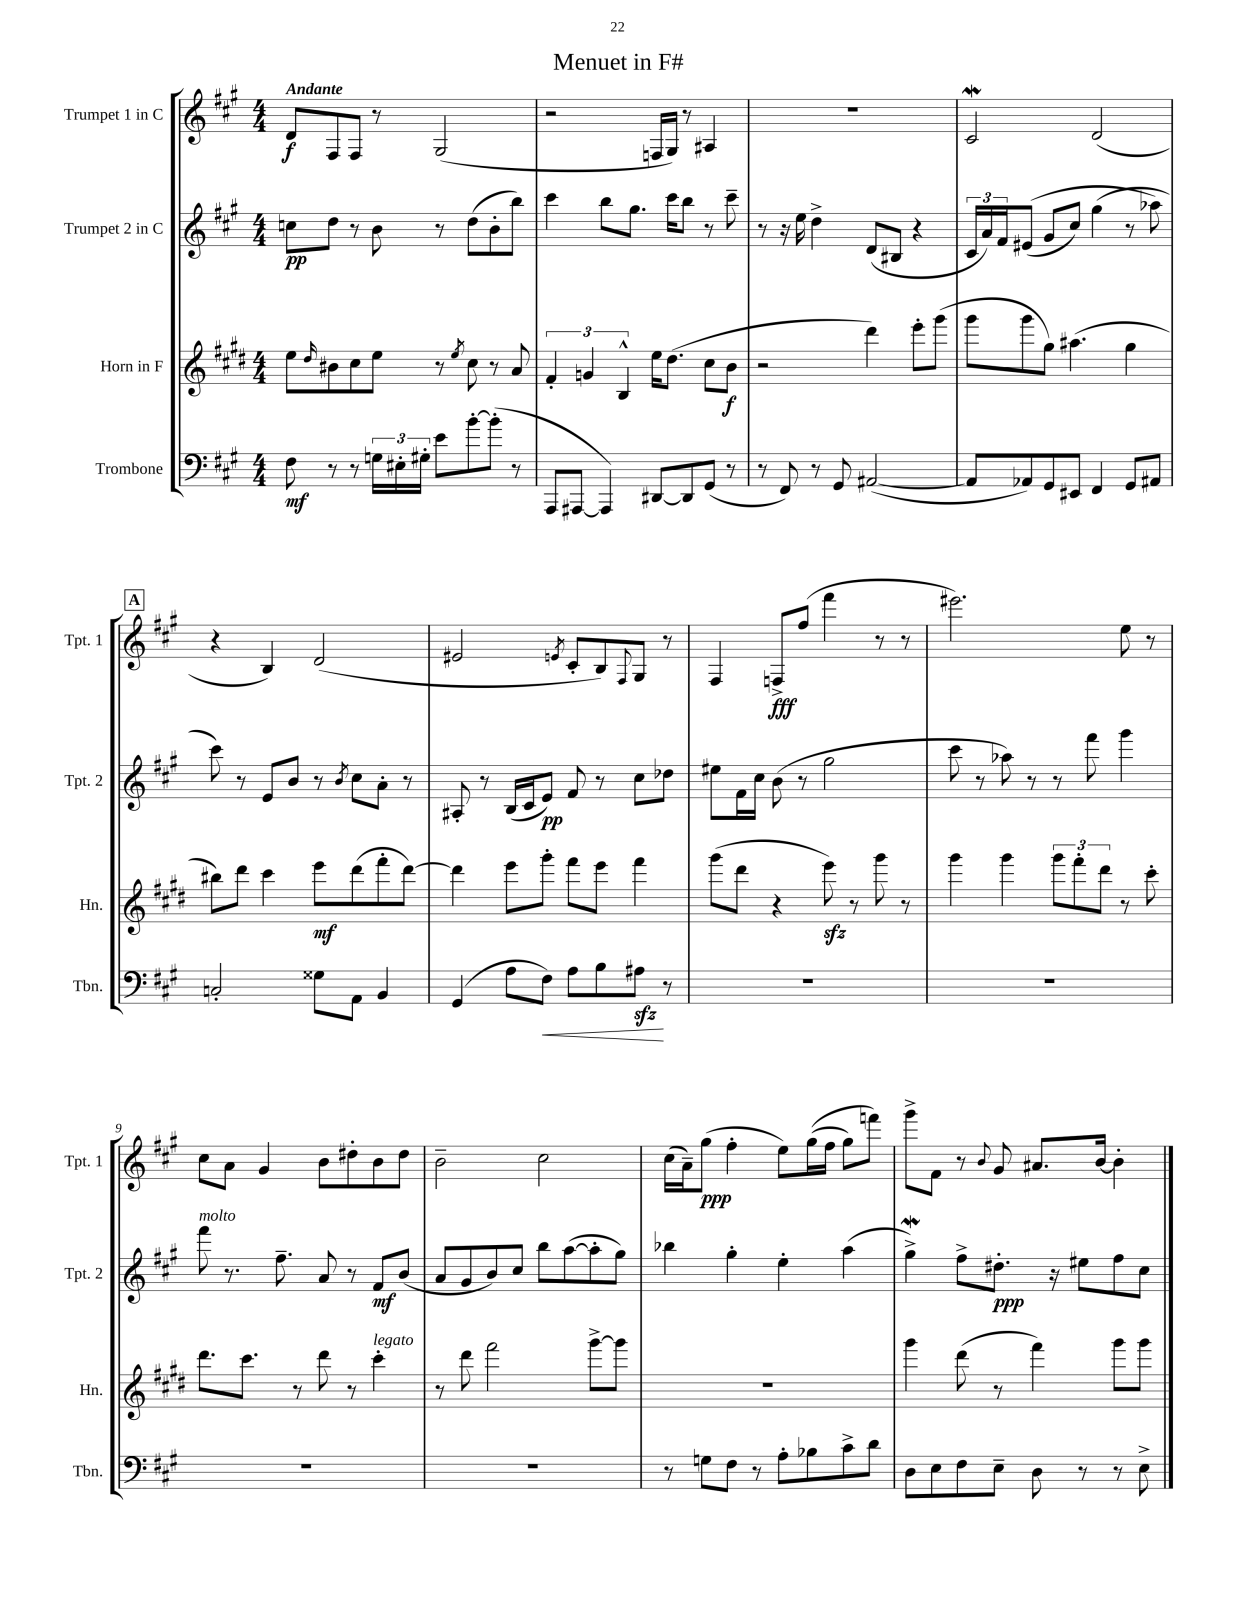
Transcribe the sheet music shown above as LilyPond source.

\header { title = "Menuet in F#" }
<<
\new StaffGroup <<
\new Staff = "s0" \with { instrumentName = "Trumpet 1 in C" shortInstrumentName = "Tpt. 1" } {
    \clef treble \key a \major \numericTimeSignature \time 4/4 \tempo "Andante"
    d'8\f fis8 fis8 r8 gis2( |
    r2 f16 gis16) r8 ais4 |
    R1 |
    cis'2\mordent d'2( |
    \mark \markup { \box "A" } r4 b4) d'2( |
    eis'2 \acciaccatura { e'8 } cis'8-. b8) \appoggiatura { fis8 } gis8 r8 |
    fis4 f8->\fff fis''8( fis'''4 r8 r8 |
    eis'''2.) e''8 r8 |
    cis''8 a'8 gis'4 b'8 dis''8-. b'8 dis''8 |
    b'2-- cis''2 |
    cis''16( a'16--) gis''8\ppp( fis''4-. e''8) gis''16(\( fis''16 gis''8) f'''8\) |
    gis'''8-> fis'8 r8 \appoggiatura { b'8 } gis'8 ais'8. b'16~ b'4-. \bar "|." |
}
\new Staff = "s1" \with { instrumentName = "Trumpet 2 in C" shortInstrumentName = "Tpt. 2" } {
    \clef treble \key a \major \numericTimeSignature \time 4/4
    c''8\pp d''8 r8 b'8 r8 d''8( b'8-. b''8) |
    cis'''4 b''8 gis''8. cis'''16 b''8 r8 cis'''8-- |
    r8 r16 e''16 d''4-> d'8( bis8 r4 |
    \tuplet 3/2 { cis'16 a'16) fis'16 } eis'8(\( gis'8 cis''8) gis''4( r8 aes''8\) |
    \mark \markup { \box "A" } cis'''8) r8 e'8 b'8 r8 \acciaccatura { b'8 } cis''8 a'8-. r8 |
    ais8-. r8 b16( cis'16 e'8\pp) fis'8 r8 cis''8 des''8 |
    eis''8 fis'16 cis''16 b'8( r8 gis''2 |
    cis'''8 r8 aes''8) r8 r8 fis'''8 gis'''4 |
    fis'''8^\markup { \italic "molto" } r8. fis''8.-- a'8 r8 fis'8\mf b'8( |
    a'8 gis'8 b'8) cis''8 b''8 a''8~( a''8-. gis''8) |
    bes''4 gis''4-. e''4-. a''4( |
    gis''4->\mordent) fis''8-> dis''8.-.\ppp r16 eis''8 fis''8 cis''8 \bar "|." |
}
\new Staff = "s2" \with { instrumentName = "Horn in F" shortInstrumentName = "Hn." } {
    \clef treble \key e \major \numericTimeSignature \time 4/4
    e''8 \grace { dis''16 } bis'8 cis''8 e''8 r8 \acciaccatura { e''8 } cis''8 r8 a'8 |
    \tuplet 3/2 { fis'4-. g'4 b4-^ } e''16 dis''8.( cis''8 b'8\f |
    r2 dis'''4) e'''8-. gis'''8( |
    gis'''8 gis'''8 gis''8) ais''4.( gis''4 |
    \mark \markup { \box "A" } bis''8) dis'''8 cis'''4 e'''8\mf dis'''8( fis'''8-. dis'''8~) |
    dis'''4 e'''8 gis'''8-. fis'''8 e'''8 fis'''4 |
    gis'''8( dis'''8 r4 e'''8\sfz) r8 gis'''8 r8 |
    gis'''4 gis'''4 \tuplet 3/2 { gis'''8 fis'''8-. dis'''8 } r8 cis'''8-. |
    dis'''8. cis'''8. r8 dis'''8 r8 cis'''4-.^\markup { \italic "legato" } |
    r8 dis'''8 fis'''2 gis'''8~-> gis'''8 |
    R1 |
    gis'''4 dis'''8( r8 fis'''4) gis'''8 gis'''8 \bar "|." |
}
\new Staff = "s3" \with { instrumentName = "Trombone" shortInstrumentName = "Tbn." } {
    \clef bass \key a \major \numericTimeSignature \time 4/4
    fis8\mf r8 r8 \tuplet 3/2 { g16 eis16-. gis16-. } e'8 b'8~-. b'8-.( r8 |
    a,,8 ais,,8~ ais,,4) dis,8~ dis,8 gis,8( r8 |
    r8 fis,8) r8 gis,8 ais,2~( |
    ais,8 aes,8) gis,8 eis,8 fis,4 gis,8 ais,8 |
    \mark \markup { \box "A" } c2-. gisis8 a,8 b,4 |
    gis,4( a8 fis8\<) a8 b8 ais8\sfz\! r8 |
    R1 |
    R1 |
    R1 |
    R1 |
    r8 g8 fis8 r8 a8-. bes8 cis'8-> d'8 |
    d8 e8 fis8 e8-- d8 r8 r8 e8-> \bar "|." |
}
>>
>>
